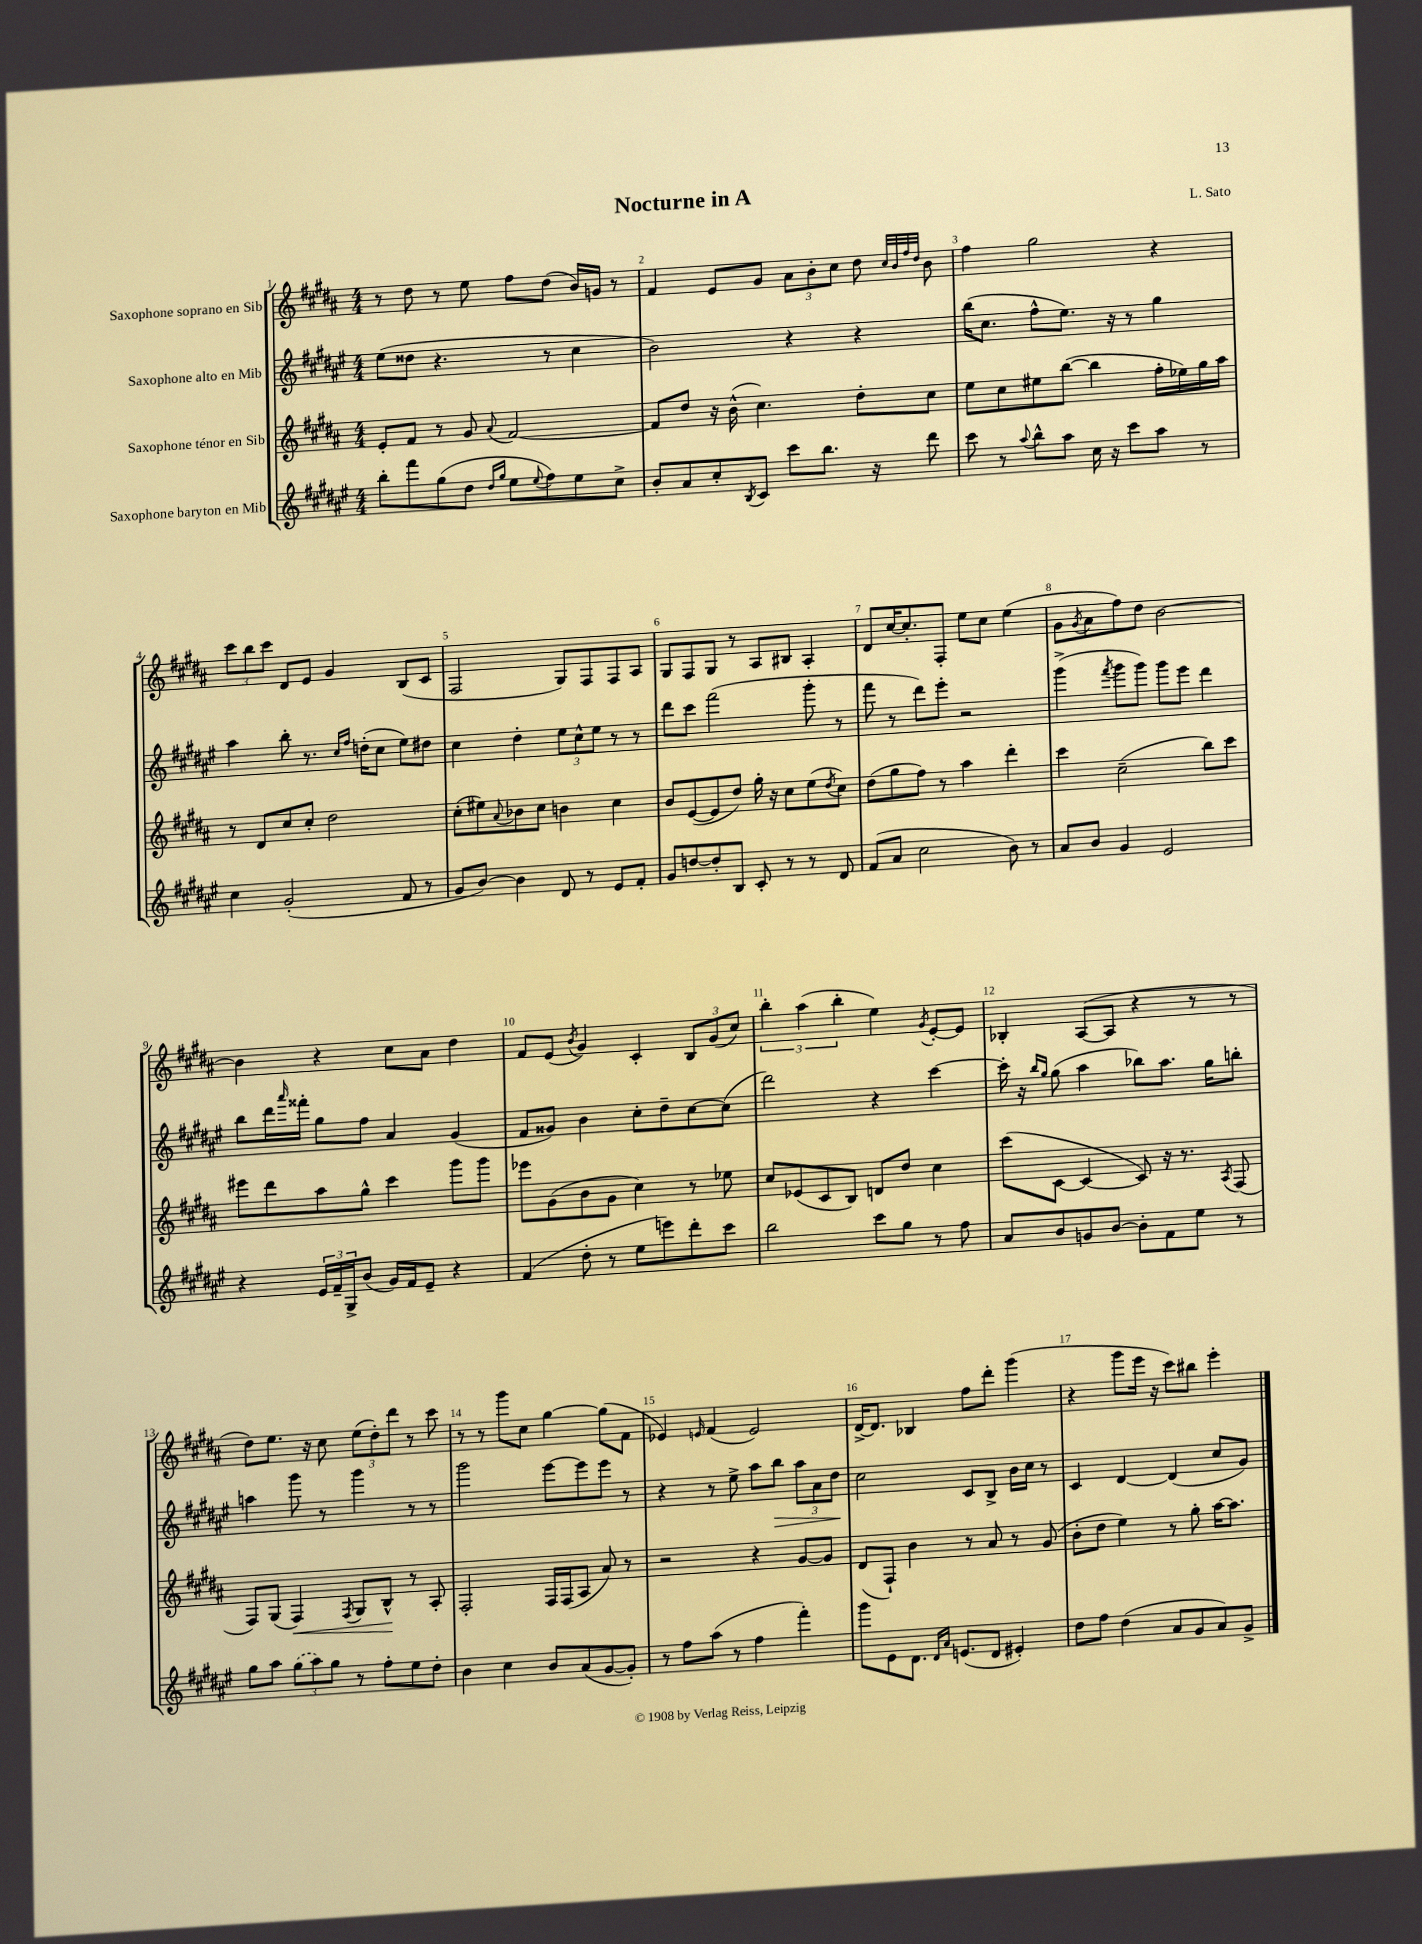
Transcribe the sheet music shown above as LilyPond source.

\header { title = "Nocturne in A" composer = "L. Sato" }
<<
\new StaffGroup <<
\new Staff = "s0" \with { instrumentName = "Saxophone soprano en Sib" } {
    \clef treble \key b \major \numericTimeSignature \time 4/4
    r8 dis''8 r8 e''8 fis''8 dis''8( b'16) g'16 r8 |
    fis'4 e'8 gis'8 \tuplet 3/2 { ais'8 b'8-. cis''8 } dis''8 \grace { cis''32 b'32 fis''32 dis''32 } b'8 |
    fis''4 gis''2 r4 |
    \tuplet 3/2 { cis'''8 b''8 cis'''8 } dis'8 e'8 gis'4 b8( cis'8 |
    fis2 gis8) fis8 fis8 ais8 |
    gis8 fis8 gis8 r8 ais8 bis8 ais4-. |
    dis'8 cis''16~ cis''8.-. fis8-. e''8 cis''8 e''4( |
    gis'8 \acciaccatura { gis'8 } ais'8 fis''8) dis''8 b'2~ |
    b'4 r4 cis''8 ais'8 dis''4 |
    fis'8 e'8( \acciaccatura { b'8 } gis'4) cis'4-. \tuplet 3/2 { b8 gis'8( cis''8) } |
    \tuplet 3/2 { b''4-. ais''4( b''4-. } e''4) \acciaccatura { gis'8 } e'8~-. e'8 |
    bes4-. ais8~( ais8 r4 r8 r8 |
    dis''8) e''8. r16 cis''8 \tuplet 3/2 { e''8( dis''8-.) dis'''8 } r8 cis'''8 |
    r8 r8 gis'''8 cis''8 gis''4~ gis''8( fis'8 |
    ees'4) \grace { e'16 } fis'4( e'2) |
    dis'16~-> dis'8. bes4 fis''8 dis'''8-. gis'''4( |
    r4 gis'''8 e'''16 r16 cis'''8) bis''8 e'''4-. \bar "|." |
}
\new Staff = "s1" \with { instrumentName = "Saxophone alto en Mib" } {
    \clef treble \key fis \major \numericTimeSignature \time 4/4
    eis''8( disis''8 r4. r8 cis''4 |
    b'2) r4 r4 |
    b''16( cis''8. fis''8-^ eis''8.) r16 r8 gis''4 |
    ais''4 b''8-. r8. \grace { cis''16 fis''16 } d''16-.( cis''8 eis''8) dis''8 |
    cis''4 dis''4-. \tuplet 3/2 { eis''8 cis''8-^ eis''8 } r8 r8 |
    dis'''8 cis'''8 fis'''2( gis'''8-. r8 |
    fis'''8 r8 dis'''8) eis'''8-. r2 |
    gis'''4->( \acciaccatura { fis'''8 } gis'''8 gis'''8) gis'''8 eis'''8 dis'''4 |
    b''8 dis'''16 \grace { ais'''16 } fisis'''16-. gis''8 fis''8 ais'4 gis'4( |
    fis'8 gisis'8) b'4 cis''8-. dis''8-- cis''8~ cis''8( |
    dis'''2) r4 cis'''4~ |
    cis'''16-. r16 \grace { b''16 gis''16 } gis''8( ais''4 bes''8) ais''8. gis''16 b''8-. |
    a''4 gis'''8 r8 gis'''4 r8 r8 |
    gis'''2 eis'''8~ eis'''8 eis'''8 r8 |
    r4 r8 eis''8-> ais''8 b''8\> \tuplet 3/2 { ais''8 ais'8 dis''8\! } |
    cis''2 cis'8 b8-> b'16 cis''16 r8 |
    cis'4 dis'4~ dis'4( cis''8 gis'8) \bar "|." |
}
\new Staff = "s2" \with { instrumentName = "Saxophone ténor en Sib" } {
    \clef treble \key b \major \numericTimeSignature \time 4/4
    e'8-. fis'8 r8 gis'8 \appoggiatura { ais'8 } fis'2~ |
    fis'8 dis''8 r16 b'16-^( cis''4.) dis''8-. cis''8 |
    e''8 cis''8 eis''8 b''8~( b''4 fis''16-. ees''16) gis''16 ais''16 |
    r8 dis'8 cis''8 cis''8-. dis''2 |
    cis''8-.( eis''8) \appoggiatura { ais'8 } bes'8 cis''8 b'4 cis''4 |
    b'8 e'8~( e'8 dis''8) gis''16-. r16 cis''8 e''8( \acciaccatura { dis''8 } cis''8) |
    dis''8( gis''8 fis''8) r8 ais''4 dis'''4-. |
    cis'''4 cis''2--( b''8) cis'''8 |
    eis'''8 dis'''8 ais''8 gis''8-^ cis'''4 gis'''8 gis'''8 |
    ees'''8 gis'8( b'8 gis'8 cis''4) r8 ees''8 |
    cis''8 ees'8( cis'8 b8) d'8 dis''8 cis''4 |
    cis'''8( cis'8~ cis'4~ cis'8) r16 r8. \acciaccatura { ais8 } fis8( |
    fis8) gis8( fis4\<) \acciaccatura { fis8 } gis8 b8-^\! r8 ais8-. |
    fis2-. fis16 fis16( ais8 ais'8) r8 |
    r2 r4 gis'8~ gis'8 |
    dis'8( fis8-!) b'4 r8 ais'8 r8 gis'8( |
    b'8-. dis''8 e''4) r8 gis''8-. ais''16~ ais''8. \bar "|." |
}
\new Staff = "s3" \with { instrumentName = "Saxophone baryton en Mib" } {
    \clef treble \key fis \major \numericTimeSignature \time 4/4
    b''8-. fis'''8 gis''8( dis''8 \grace { dis''16 gis''16 } eis''8 \appoggiatura { eis''8 } fis''8) eis''8 cis''8-> |
    b'8-. ais'8 cis''8-. \acciaccatura { b8 } cis'8 cis'''8 b''8. r16 dis'''8 |
    cis'''8 r8 \appoggiatura { ais''8 } b''8-^ ais''8 cis''16 r16 cis'''8 ais''8 r8 |
    cis''4 gis'2-.( fis'8 r8 |
    gis'8 b'8~) b'4 dis'8 r8 eis'8 fis'8-. |
    gis'8 d''8~ d''8-. b8 cis'8-. r8 r8 dis'8 |
    fis'8( ais'8 cis''2 b'8) r8 |
    ais'8 b'8 gis'4 eis'2 |
    r4 \tuplet 3/2 { eis'16 fis'16-- gis16-> } b'8( gis'16) fis'16 eis'8-- r4 |
    fis'4( dis''8-. r8 eis''8 e'''8) dis'''8-. cis'''8 |
    b''2 cis'''8 gis''8 r8 fis''8 |
    ais'8 b'8 g'8 b'8~ b'8-. fis'8 eis''8 r8 |
    gis''8 ais''8 \tuplet 3/2 { \once \slurDashed gis''8( ais''8) gis''8 } r8 fis''8-. eis''8 dis''8-. |
    b'4 cis''4 b'8 ais'8( gis'8~ gis'8-.) |
    r8 fis''8 ais''8( r8 fis''4 fis'''4-.) |
    gis'''8 eis'8 dis'8. \grace { dis'16 ais'16 } e'8.( dis'8 eis'4-.) |
    dis''8 fis''8 dis''4( ais'8 gis'8 ais'8) gis'8-> \bar "|." |
}
>>
>>
\layout { \context { \Score \override BarNumber.break-visibility = ##(#f #t #t) barNumberVisibility = #all-bar-numbers-visible } }
